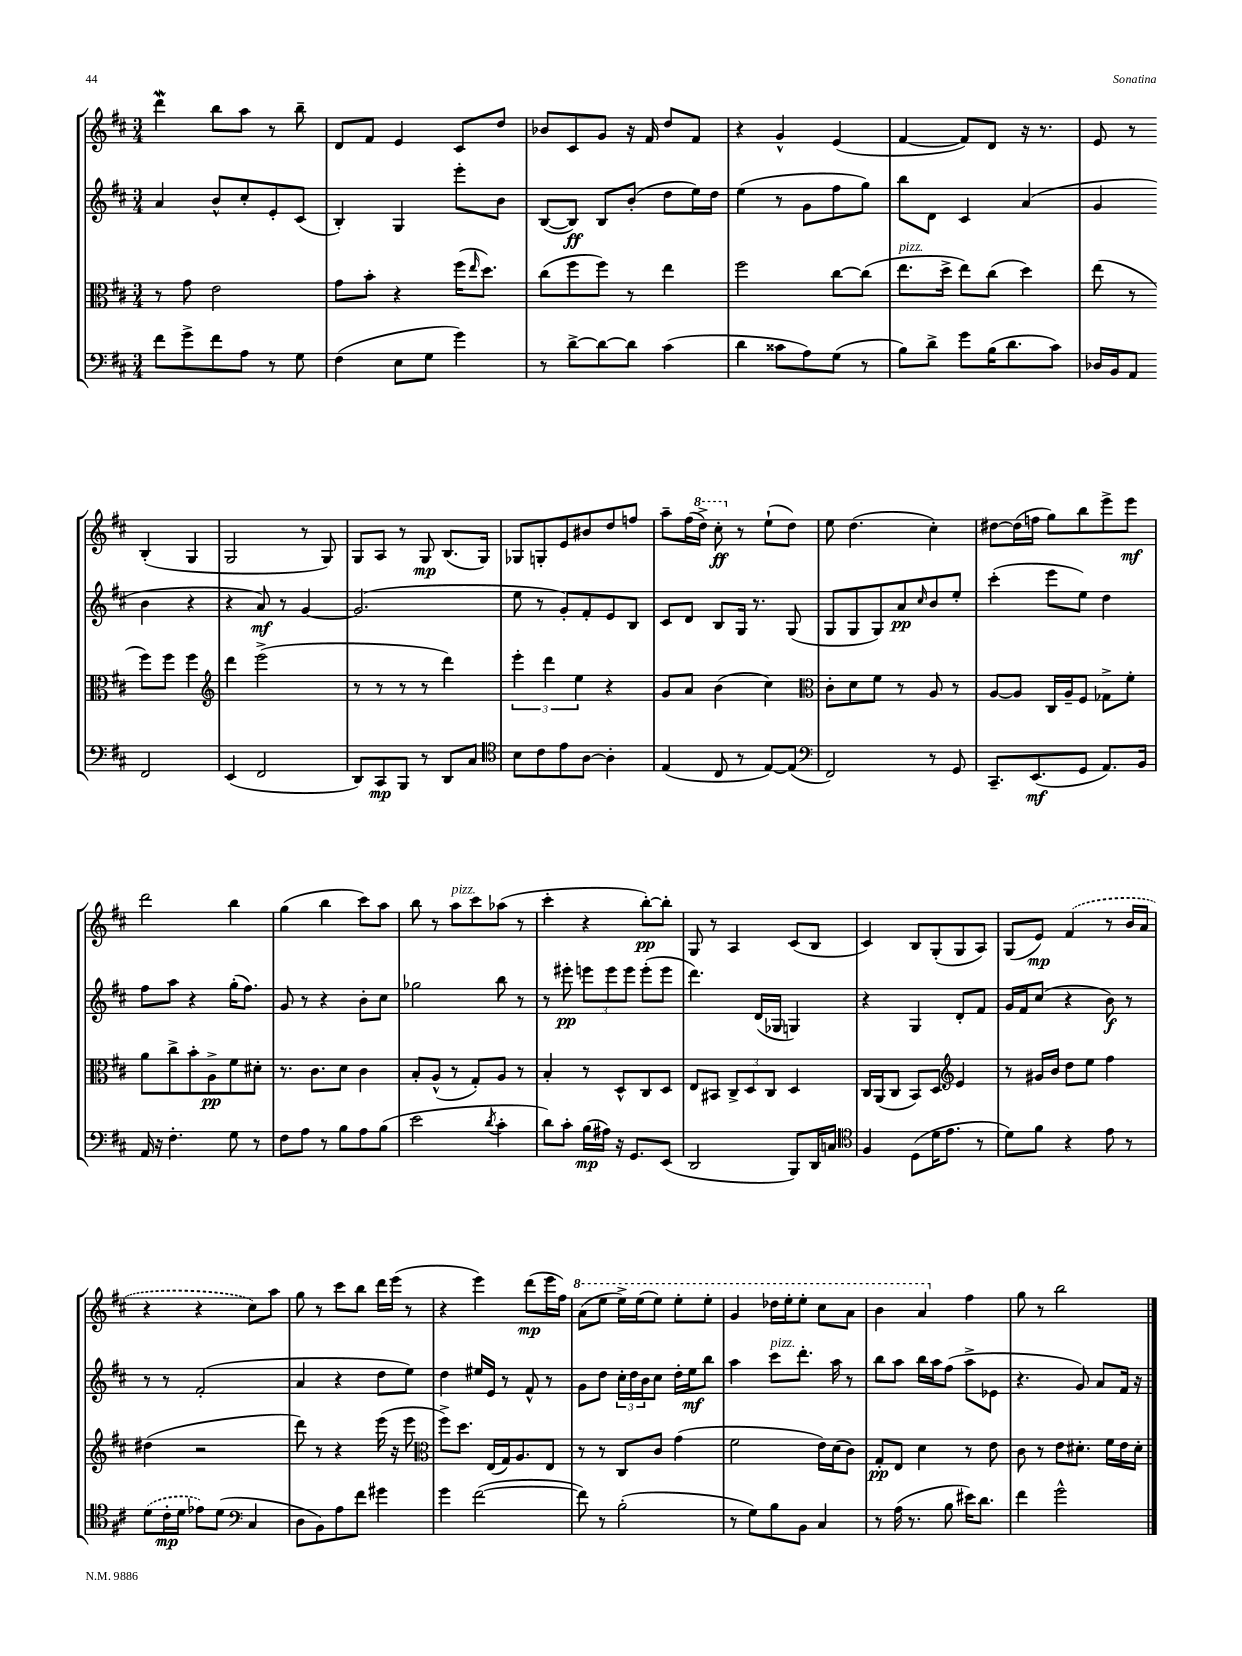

**kern	**dynam	**kern	**dynam	**kern	**dynam	**kern	**dynam
*part4	*part4	*part3	*part3	*part2	*part2	*part1	*part1
*staff4	*staff4	*staff3	*staff3	*staff2	*staff2	*staff1	*staff1
*clefF4	*	*clefC3	*	*clefG2	*	*clefG2	*
*k[f#c#]	*	*k[f#c#]	*	*k[f#c#]	*	*k[f#c#]	*
*M3/4	*	*M3/4	*	*M3/4	*	*M3/4	*
=96	=96	=96	=96	=96	=96	=96	=96
8f#\L	.	8r	.	4a/	.	4dddw\	.
8g^\	.	8g\	.	.	.	.	.
8f#\	.	2e\	.	8b^^/L	.	8bb\L	.
8A\J	.	.	.	8cc#'/	.	8aa\J	.
8r	.	.	.	8e'/	.	8r	.
8G\	.	.	.	(8c#/J	.	8bb~\	.
=97	=97	=97	=97	=97	=97	=97	=97
(4F#\	.	8g\L	.	4B'/)	.	8d/L	.
.	.	8b'\J	.	.	.	8f#/J	.
8E\L	.	4r	.	4G/	.	4e/	.
8G\J	.	.	.	.	.	.	.
4g\)	.	(16ff#\KL	.	8eee'\L	.	8c#/L	.
.	.	16qqee/	.	.	.	.	.
.	.	8.dd\J)	.	.	.	.	.
.	.	.	.	8b\J	.	8dd/J	.
=98	=98	=98	=98	=98	=98	=98	=98
8r	.	(8cc#\L	.	([8B/L	.	8b-X/L	.
[8d^\L	.	8ff#\	.	8B/J])	ff	8c#/	.
8d\_	.	8ff#\J)	.	8B/L	.	8g/J	.
8d\J]	.	8r	.	(8b'/J	.	16r	.
.	.	.	.	.	.	16f#/	.
(4c#\	.	4ee\	.	8dd\L	.	8dd/L	.
.	.	.	.	16ee\L)	.	8f#/J	.
.	.	.	.	16dd\JJ	.	.	.
=99	=99	=99	=99	=99	=99	=99	=99
4d\	.	2ff#\	.	(4ee\	.	4r	.
8c##X\L	.	.	.	8r	.	4g^^/	.
8A\)	.	.	.	8g\L	.	.	.
(8G\J	.	[8cc#\L	.	8ff#\	.	(4e/	.
8r	.	(8cc#\J]	.	8gg\J)	.	.	.
=100	=100	=100	=100	=100	=100	=100	=100
!	!	!LO:TX:a:i:t=pizz.	!	!	!	!	!
8B\L)	.	8.ee\L	.	8bb\L	.	[4f#/	.
8d^\J	.	.	.	8d\J	.	.	.
.	.	16dd^\Jk	.	.	.	.	.
8g\L	.	8ee\L)	.	4c#/	.	8f#/L])	.
(16B\K	.	(8cc#\J	.	.	.	8d/J	.
8.d\	.	.	.	.	.	.	.
.	.	4dd\)	.	(4a/	.	16r	.
.	.	.	.	.	.	8.r	.
8c#\J)	.	.	.	.	.	.	.
=101	=101	=101	=101	=101	=101	=101	=101
16D-X/LL	.	(8ee\	.	4g/	.	8e/	.
16BB/J	.	.	.	.	.	.	.
8AA/J	.	8r	.	.	.	8r	.
2FF#/	.	8ff#\L)	.	4b\	.	(4B'/	.
.	.	8ff#\J	.	.	.	.	.
.	.	4ff#\	.	4r	.	4G/	.
!!LO:LB:g=z
=102	=102	=102	=102	=102	=102	=102	=102
*	*	*clefG2	*	*	*	*	*
(4EE/	.	4ddd\	.	4r	.	2G/	.
2FF#/	.	(2eee^\	.	8a/)	mf	.	.
.	.	.	.	8r	.	.	.
.	.	.	.	[4g/	.	8r	.
.	.	.	.	.	.	8G/)	.
=103	=103	=103	=103	=103	=103	=103	=103
8DD/L)	.	8r	.	(2.g/]	.	8G/L	.
8CC#/	mp	8r	.	.	.	8A/J	.
8BBB/J	.	8r	.	.	.	8r	.
8r	.	8r	.	.	.	8G/	mp
8DD/L	.	4ddd\)	.	.	.	(8.B/L	.
8C#/J	.	.	.	.	.	.	.
.	.	.	.	.	.	16G/Jk)	.
=104	=104	=104	=104	=104	=104	=104	=104
*clefC4	*	*	*	*	*	*	*
8B\L	.	6eee'\	.	8ee\	.	8G-X/L	.
8c#\	.	.	.	8r	.	8Gn'/	.
.	.	6ddd\	.	.	.	.	.
8e\	.	.	.	8g'/L)	.	8e/	.
.	.	6ee\	.	.	.	.	.
[8A\J	.	.	.	8f#'/	.	8b#X/	.
4A'\]	.	4r	.	8e/	.	8dd/	.
.	.	.	.	8B/J	.	8ffn/J	.
=105	=105	=105	=105	=105	=105	=105	=105
(4E/	.	8g/L	.	8c#/L	.	8aa~\L	.
.	.	8a/J	.	8d/J	.	(16ff#\L	.
*	*	*	*	*	*	*8va	*
.	.	.	.	.	.	16ddd^\JJ)	.
8C#/	.	(4b\	.	8B/L	.	8ccc#'\	ff
*	*	*	*	*	*	*X8va	*
8r	.	.	.	16G/Jk	.	8r	.
.	.	.	.	8.r	.	.	.
[8E/L)	.	4cc#\)	.	.	.	(8ee`\L	.
(8E/J]	.	.	.	(8G/	.	8dd\J)	.
=106	=106	=106	=106	=106	=106	=106	=106
*clefF4	*	*clefC3	*	*	*	*	*
2FF#/)	.	8c#'\L	.	8G/L	.	8ee\	.
.	.	8d\	.	8G/	.	(4.dd\	.
.	.	8f#\J	.	8G/)	.	.	.
.	.	8r	.	8a/	pp	.	.
.	.	.	.	16qqcc#/	.	.	.
8r	.	8A/	.	8b/	.	4cc#'\)	.
8GG/	.	8r	.	8ee'/J	.	.	.
=107	=107	=107	=107	=107	=107	=107	=107
8.CC#~/L	.	[8A/L	.	(4ccc#'\	.	[8dd#X\L	.
.	.	8A/J]	.	.	.	(16dd#\L]	.
(8.EE/	mf	.	.	.	.	16ffn\JJ	.
.	.	16C#/LL	.	8eee\L	.	8gg\L)	.
.	.	16A~/J	.	.	.	.	.
8GG/J	.	8F#/J	.	8ee\J)	.	8bb\	.
8.AA/L)	.	8G-X^\L	.	4dd\	.	8eee^\	.
.	.	8f#'\J	.	.	.	8eee\J	mf
16BB/Jk	.	.	.	.	.	.	.
!!LO:LB:g=z
=108	=108	=108	=108	=108	=108	=108	=108
16AA/	.	8a\L	.	8ff#\L	.	2ddd\	.
16r	.	.	.	.	.	.	.
4.F#'\	.	8cc#^\	.	8aa\J	.	.	.
.	.	8b'\	.	4r	.	.	.
.	.	8A^\	pp	.	.	.	.
8G\	.	8f#\	.	(16gg'\KL	.	4bb\	.
.	.	.	.	8.ff#\J)	.	.	.
8r	.	8d#X'\J	.	.	.	.	.
=109	=109	=109	=109	=109	=109	=109	=109
8F#\L	.	8.r	.	8g/	.	(4gg\	.
8A\J	.	.	.	8r	.	.	.
.	.	8.c#\L	.	.	.	.	.
8r	.	.	.	4r	.	4bb\	.
8B\L	.	8d\J	.	.	.	.	.
8A\	.	4c#\	.	8b'\L	.	8ccc#\L)	.
(8B\J	.	.	.	8cc#\J	.	8aa\J	.
=110	=110	=110	=110	=110	=110	=110	=110
2e\	.	8B'/L	.	2gg-X\	.	8bb\	.
.	.	(8A^^/J	.	.	.	8r	.
!	!	!	!	!	!	!LO:TX:a:i:t=pizz.	!
.	.	8r	.	.	.	8aa\L	.
.	.	8G'/L)	.	.	.	8ccc#\	.
8qd/	.	.	.	.	.	.	.
4c#'\	.	8A/J	.	8bb\	.	(8aa-X\J	.
.	.	8r	.	8r	.	8r	.
=111	=111	=111	=111	=111	=111	=111	=111
8d\L)	.	4B'/	.	8r	.	4ccc#'\	.
8c#'\J	.	.	.	8eee#X'\	pp	.	.
(16B\LL	mp	8r	.	12eeen\L	.	4r	.
16A#X\JJ)	.	.	.	.	.	.	.
.	.	.	.	12eee\	.	.	.
16r	.	8D^^/L	.	.	.	.	.
.	.	.	.	12eee\J	.	.	.
8.GG/L	.	.	.	.	.	.	.
.	.	8C#/	.	(8eee'\L	.	[8bb'\L)	pp
(8EE/J	.	8D/J	.	8eee\J	.	8bb'\J]	.
=112	=112	=112	=112	=112	=112	=112	=112
2DD/	.	8E/L	.	4.ddd\)	.	8G/	.
.	.	8BB#X/J	.	.	.	8r	.
.	.	12C#^/L	.	.	.	4A/	.
.	.	12D/	.	.	.	.	.
.	.	.	.	(16d/LL	.	.	.
.	.	12C#/J	.	.	.	.	.
.	.	.	.	16G-X/JJ	.	.	.
8BBB/L)	.	4D/	.	4Gn/)	.	(8c#/L	.
16DD/L	.	.	.	.	.	8B/J	.
16Cn/JJ	.	.	.	.	.	.	.
=113	=113	=113	=113	=113	=113	=113	=113
*clefC4	*	*	*	*	*	*	*
4F#/	.	16C#/LL	.	4r	.	4c#/)	.
.	.	(16AA/J	.	.	.	.	.
.	.	8C#/J	.	.	.	.	.
(8D\L	.	8BB/L)	.	4G/	.	8B/L	.
16d\K	.	8D/J	.	.	.	(8G'/	.
8.e\J	.	.	.	.	.	.	.
*	*	*clefG2	*	*	*	*	*
.	.	4e/	.	8d'/L	.	8G/	.
8r	.	.	.	8f#/J	.	8A/J)	.
=114	=114	=114	=114	=114	=114	=114	=114
8d\L)	.	8r	.	16g/LL	.	(8G/L	.
.	.	.	.	16f#/J	.	.	.
8f#\J	.	16g#X/LL	.	(8cc#/J	.	8e/J)	mp
.	.	16b/JJ	.	.	.	.	.
4r	.	8dd\L	.	4r	.	(4f#/	.
.	.	8ee\J	.	.	.	.	.
8e\	.	4ff#\	.	8b\)	f	8r	.
8r	.	.	.	8r	.	16b/LL	.
.	.	.	.	.	.	16a/JJ	.
!!LO:LB:g=z
=115	=115	=115	=115	=115	=115	=115	=115
(8d\L	.	(4dd#X\	.	8r	.	4r	.
16c#'\L	mp	.	.	8r	.	.	.
16d\JJ	.	.	.	.	.	.	.
8e-X\L)	.	2r	.	(2f#'/	.	4r	.
(8d\J	.	.	.	.	.	.	.
*clefF4	*	*	*	*	*	*	*
4C#/	.	.	.	.	.	8cc#\L)	.
.	.	.	.	.	.	8aa\J	.
=116	=116	=116	=116	=116	=116	=116	=116
8D\L	.	8ddd\)	.	4a/	.	8gg\	.
8BB\)	.	8r	.	.	.	8r	.
8A\	.	4r	.	4r	.	8ccc#\L	.
8f#\J	.	.	.	.	.	8bb\J	.
4g#X\	.	(16eee\	.	8dd\L	.	16ddd\LL	.
.	.	16r	.	.	.	(16eee\JJ	.
.	.	8eee\	.	8ee\J)	.	8r	.
=117	=117	=117	=117	=117	=117	=117	=117
*	*	*clefC3	*	*	*	*	*
4g\	.	8ff#^\L)	.	4dd\	.	4r	.
.	.	8.dd\J	.	.	.	.	.
([2f#\	.	.	.	16ee#X/LL	.	4eee\)	.
.	.	(16E/LL	.	16e/JJ	.	.	.
.	.	16G/J)	.	8r	.	.	.
.	.	8.A/	.	.	.	.	.
.	.	.	.	8f#^^/	.	(8ddd\L	mp
.	.	8E/J	.	8r	.	16eee\L	.
.	.	.	.	.	.	16ff#\JJ)	.
=118	=118	=118	=118	=118	=118	=118	=118
*	*	*	*	*	*	*8va	*
8f#\])	.	8r	.	8g\L	.	(8aa\L	.
8r	.	8r	.	8dd\J	.	8eee\J	.
(2B'\	.	8C#/L	.	24cc#'\LL	.	16eee^\LL)	.
.	.	.	.	24dd\	.	.	.
.	.	.	.	.	.	(16eee\J	.
.	.	.	.	24b\J	.	.	.
.	.	8c#/J	.	8cc#\J	.	8eee\J)	.
.	.	(4g\	.	16dd'\LL	.	8eee'\L	.
.	.	.	.	16ee\J	mf	.	.
.	.	.	.	8bb\J	.	8eee'\J	.
=119	=119	=119	=119	=119	=119	=119	=119
8r	.	2f#\	.	4aa\	.	4gg/	.
8G\L)	.	.	.	.	.	.	.
!	!	!	!	!LO:TX:a:i:t=pizz.	!	!	!
8B\	.	.	.	8ccc#\L	.	16ddd-X\LL	.
.	.	.	.	.	.	16eee'\J	.
8BB\J	.	.	.	8.ddd'\J	.	8eee'\J	.
4C#/	.	16e\LL)	.	.	.	8ccc#\L	.
.	.	(16d\J	.	16aa\	.	.	.
.	.	8c#\J)	.	8r	.	8aa\J	.
=120	=120	=120	=120	=120	=120	=120	=120
8r	.	8G'/L	pp	8bb\L	.	4bb\	.
(16A\	.	8E/J	.	8aa\J	.	.	.
8.r	.	.	.	.	.	.	.
.	.	4d\	.	16bb\LL	.	4aa/	.
.	.	.	.	16aa\J	.	.	.
8B\	.	.	.	(8ff#\J	.	.	.
*	*	*	*	*	*	*X8va	*
16e#X\KL)	.	8r	.	8aa^\L	.	4ff#\	.
8.d\J	.	.	.	.	.	.	.
.	.	8e\	.	8e-X\J	.	.	.
=121	=121	=121	=121	=121	=121	=121	=121
4f#\	.	8c#\	.	4.r	.	8gg\	.
.	.	8r	.	.	.	8r	.
2g^^\	.	8e\L	.	.	.	2bb\	.
.	.	8.d#X'\J	.	8g/)	.	.	.
.	.	.	.	8a/L	.	.	.
.	.	16f#\LL	.	.	.	.	.
.	.	16e\	.	16f#/Jk	.	.	.
.	.	16d#'\JJ	.	16r	.	.	.
==	==	==	==	==	==	==	==
*-	*-	*-	*-	*-	*-	*-	*-
